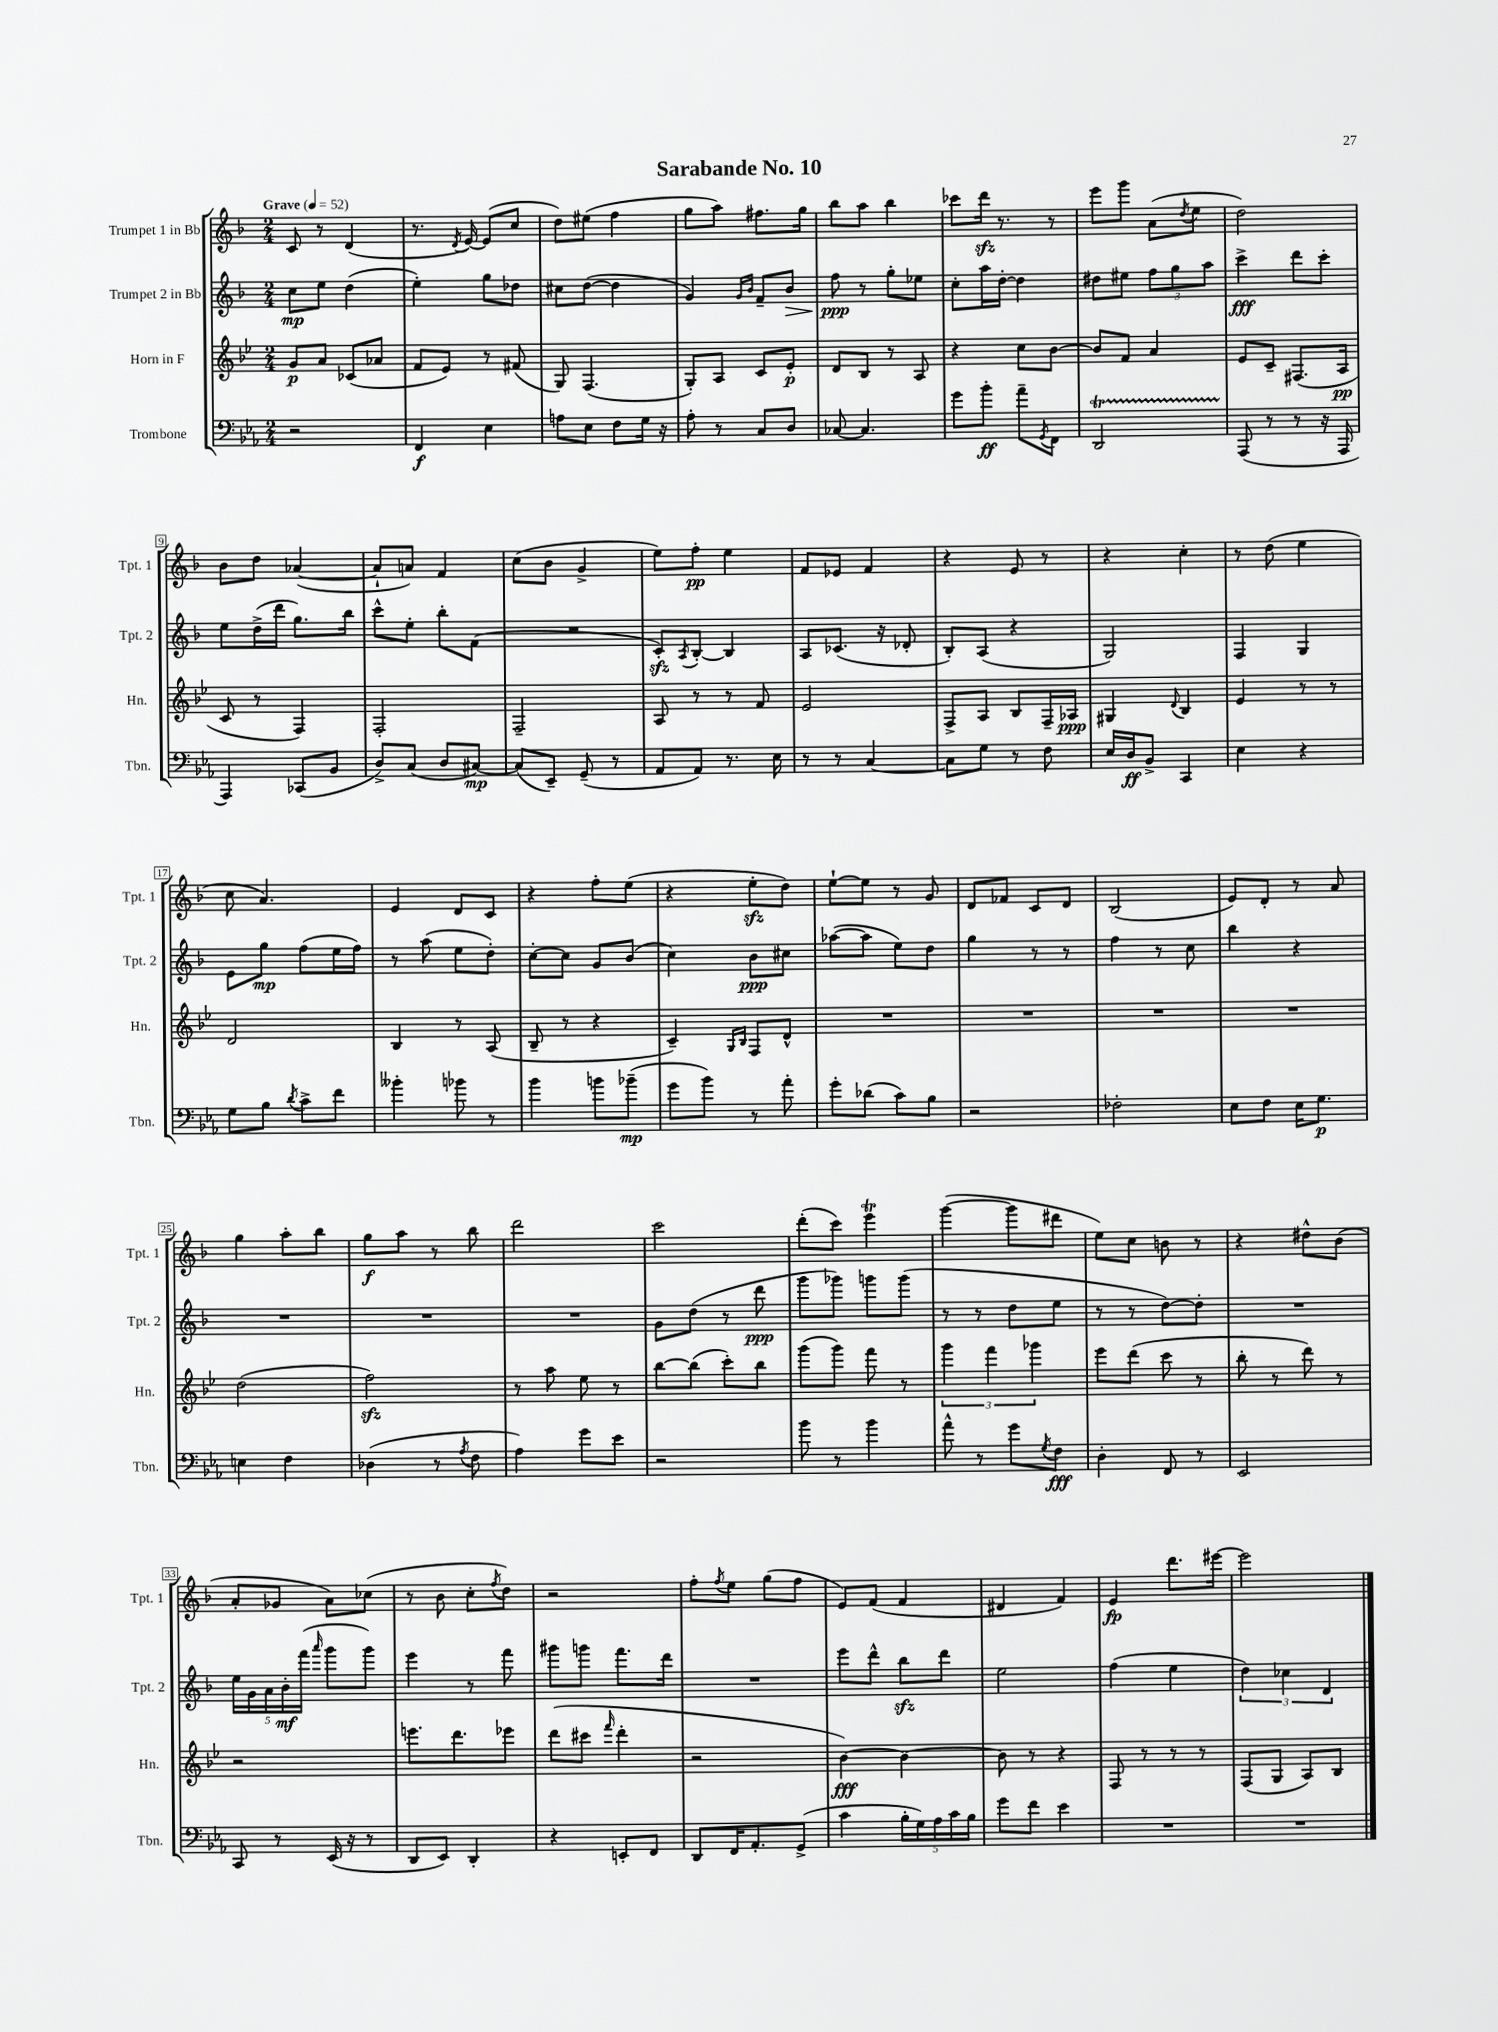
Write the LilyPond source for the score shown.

\header { title = "Sarabande No. 10" }
<<
\new StaffGroup <<
\new Staff = "s0" \with { instrumentName = "Trumpet 1 in Bb" shortInstrumentName = "Tpt. 1" } {
    \clef treble \key f \major \numericTimeSignature \time 2/4 \tempo "Grave" 4 = 52
    c'8 r8 d'4( |
    r8. \acciaccatura { d'8 } e'16~) e'8( c''8 |
    d''8) eis''8( f''4 |
    g''8 a''8) fis''8. g''16 |
    bes''8 a''8 bes''4 |
    ces'''8 d'''16\sfz r8. r8 |
    e'''8 g'''8 a'8( \acciaccatura { d''8 } e''8 |
    d''2) |
    bes'8 d''8 aes'4~( |
    aes'8-! a'8) f'4 |
    c''8( bes'8 g'4-> |
    e''8) f''8-.\pp e''4 |
    f'8 ees'8 f'4 |
    r4 e'8 r8 |
    r4 c''4-. |
    r8 d''8( e''4 |
    c''8 a'4.) |
    e'4 d'8 c'8 |
    r4 f''8-. e''8( |
    r4 e''8-.\sfz d''8) |
    e''8~-! e''8 r8 g'8 |
    d'8 fes'8 c'8 d'8 |
    bes2( |
    e'8) d'8-. r8 a'8 |
    g''4 a''8-. bes''8 |
    g''8\f a''8 r8 bes''8 |
    d'''2 |
    c'''2 |
    d'''8-.( c'''8) e'''4\trill |
    g'''4~( g'''8 dis'''8 |
    e''8) c''8 b'8 r8 |
    r4 dis''8-^ bes'8( |
    a'8-. ges'8 a'8) ces''8( |
    r8 bes'8 c''8-. \acciaccatura { f''8 } d''8) |
    r2 |
    f''8-. \acciaccatura { f''8 } e''8 g''8( f''8 |
    e'8) f'8( f'4 |
    dis'4 f'4) |
    e'4\fp d'''8. eis'''16~ |
    eis'''2 \bar "|." |
}
\new Staff = "s1" \with { instrumentName = "Trumpet 2 in Bb" shortInstrumentName = "Tpt. 2" } {
    \clef treble \key f \major \numericTimeSignature \time 2/4
    c''8\mp e''8 d''4( |
    e''4-.) g''8 des''8 |
    cis''8 d''8~( d''4 |
    g'4) \grace { g'16 bes'16 } f'8-- bes'8\> |
    f''8\ppp\! r8 g''8-. ees''8 |
    c''8-. a''16 d''16~-. d''4 |
    dis''8 eis''8 \tuplet 3/2 { f''8 g''8 a''8 } |
    c'''4->\fff d'''8 c'''8-. |
    e''8 d''16->( d'''16 g''8.) bes''16 |
    c'''8-^ e''8-. bes''8-. f'8( |
    R2 |
    c'8-.\sfz) \acciaccatura { a8 } bes8~-. bes4 |
    a8 ces'8.( r16 des'8-. |
    bes8-.) a8( r4 |
    g2) |
    f4 g4 |
    e'8 g''8\mp f''8( e''16 f''16) |
    r8 a''8( e''8 d''8-.) |
    c''8~-. c''8 g'8 bes'8( |
    c''4) bes'8\ppp cis''8 |
    aes''8~( aes''8 e''8) d''8 |
    g''4 r8 r8 |
    f''4 r8 c''8 |
    bes''4 r4 |
    R2 |
    R2 |
    R2 |
    g'8 d''8( r8 d'''8\ppp |
    g'''8 ges'''8) g'''8 g'''8( |
    r8 r8 d''8 e''8 |
    r8 r8 d''8~) d''8-. |
    R2 |
    \tuplet 5/4 { e''16 g'16 a'16 bes'16-.\mf f'''16( } \grace { a'''16 } g'''8 g'''8) |
    e'''4 r8 f'''8 |
    gis'''8 g'''8 f'''8. d'''16 |
    R2 |
    e'''8 d'''8-^ bes''8\sfz d'''8 |
    e''2 |
    f''4( e''4 |
    \tuplet 3/2 { d''4) ces''4 d'4 } \bar "|." |
}
\new Staff = "s2" \with { instrumentName = "Horn in F" shortInstrumentName = "Hn." } {
    \clef treble \key bes \major \numericTimeSignature \time 2/4
    g'8\p a'8 ces'8( aes'8 |
    f'8 ees'8) r8 fis'8( |
    g8) f4.( |
    g8-.) a8 c'8 ees'8-.\p |
    d'8 bes8 r8 a8 |
    r4 c''8 bes'8~ |
    bes'8 f'8 a'4 |
    ees'8 c'8-- fis8.( a16\pp |
    c'8 r8 f4) |
    f2-. |
    f2-- |
    a8 r8 r8 f'8 |
    ees'2 |
    f8-> a8 bes8 f16-- aes16\ppp |
    gis4 \appoggiatura { d'8 } bes4 |
    ees'4 r8 r8 |
    d'2 |
    bes4 r8 a8( |
    bes8-- r8 r4 |
    c'4--) \grace { g16 bes16 } f8 d'8-^ |
    R2 |
    R2 |
    R2 |
    R2 |
    d''2( |
    f''2\sfz) |
    r8 a''8 ees''8 r8 |
    bes''8~ bes''8( c'''8-.) bes''8 |
    g'''8( g'''8) f'''8 r8 |
    \tuplet 3/2 { g'''4 f'''4 ges'''4 } |
    ees'''8 d'''8( c'''8 r8 |
    bes''8-. r8 d'''8) r8 |
    r2 |
    e'''8. d'''8. ees'''8 |
    d'''8( cis'''8 \grace { f'''16 } d'''4-. |
    r2 |
    bes'4~\fff) bes'4~ |
    bes'8 r8 r4 |
    f8 r8 r8 r8 |
    f8( g8 a8) bes8 \bar "|." |
}
\new Staff = "s3" \with { instrumentName = "Trombone" shortInstrumentName = "Tbn." } {
    \clef bass \key ees \major \numericTimeSignature \time 2/4
    r2 |
    f,4\f ees4 |
    a8 ees8 f8 g16 r16 |
    aes8-. r8 c8 d8 |
    ces8~ ces4. |
    g'8 bes'8-.\ff aes'8-- \acciaccatura { g,8 } f,8 |
    d,2\startTrillSpan |
    aes,,8\stopTrillSpan( r8 r8 r16 aes,,16 |
    aes,,4) ces,8( bes,8 |
    d8->) c8( d8 cis8~\mp) |
    cis8( ees,8--) g,8--( r8 |
    aes,8 aes,8) r8. ees16 |
    r8 r8 c4~ |
    c8 g8 r8 f8 |
    ees16 d16\ff bes,8-> c,4 |
    ees4 r4 |
    g8 bes8 \acciaccatura { d'8 } c'8-> f'8 |
    beses'4-. bes'8 r8 |
    bes'4 b'8 bes'8--\mp( |
    g'8 bes'8) r8 aes'8-. |
    g'8-. des'8( c'8) bes8 |
    r2 |
    fes2-. |
    ees8 f8 ees16 g8.\p |
    e4 f4 |
    des4( r8 \acciaccatura { aes8 } f8 |
    aes4) g'8 ees'8 |
    r2 |
    bes'8 r8 bes'4 |
    aes'8-^ r8 g'8 \acciaccatura { g8 } f8\fff |
    d4-. f,8 r8 |
    ees,2 |
    c,8 r8 ees,16( r16 r8 |
    d,8 ees,8) d,4-. |
    r4 e,8-. f,8 |
    d,8 f,16 aes,8.-. g,8->( |
    c'4 \tuplet 5/4 { bes16-. g16) aes16 c'16 bes16 } |
    g'8 f'8 ees'4 |
    R2 |
    R2 \bar "|." |
}
>>
>>
\layout { \context { \Score \override BarNumber.stencil = #(make-stencil-boxer 0.1 0.3 ly:text-interface::print) } }
